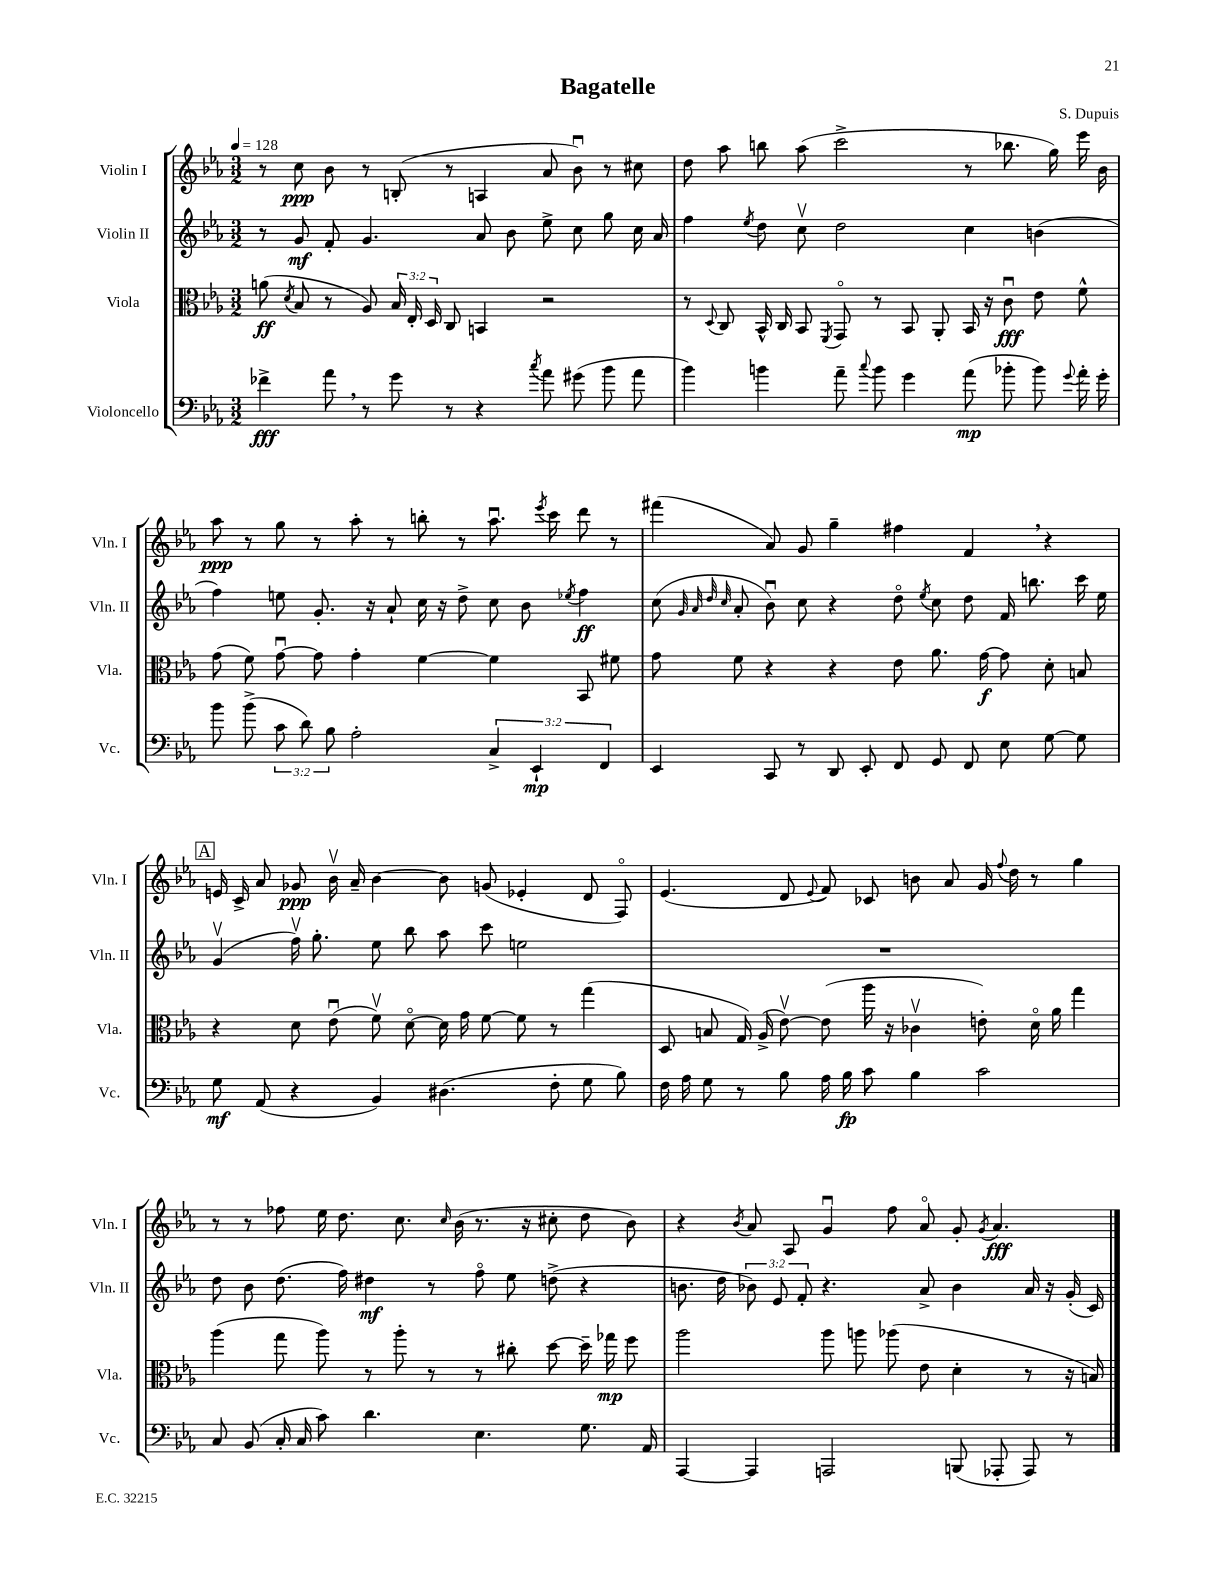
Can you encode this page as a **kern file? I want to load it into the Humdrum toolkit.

**kern	**dynam	**kern	**dynam	**kern	**dynam	**kern	**dynam
*part4	*part4	*part3	*part3	*part2	*part2	*part1	*part1
*staff4	*staff4	*staff3	*staff3	*staff2	*staff2	*staff1	*staff1
*I"Violoncello	*	*I"Viola	*	*I"Violin II	*	*I"Violin I	*
*I'Vc.	*	*I'Vla.	*	*I'Vln. II	*	*I'Vln. I	*
*clefF4	*	*clefC3	*	*clefG2	*	*clefG2	*
*k[b-e-a-]	*	*k[b-e-a-]	*	*k[b-e-a-]	*	*k[b-e-a-]	*
*M3/2	*	*M3/2	*	*M3/2	*	*M3/2	*
*MM128	*	*MM128	*	*MM128	*	*MM128	*
=1	=1	=1	=1	=1	=1	=1	=1
4f-X^\	fff	(8an\	ff	8r	.	8r	.
.	.	8qd/	.	.	.	.	.
.	.	8B-/	.	8g/	mf	8cc\	ppp
8a-,\	.	8r	.	8f'/	.	8b-\	.
8r	.	8A-/)	.	4.g/	.	8r	.
8g\	.	24B-/	.	.	.	(8Bn'/	.
.	.	24E-'/	.	.	.	.	.
.	.	24D/	.	.	.	.	.
8r	.	8C/	.	.	.	8r	.
4r	.	4BBn/	.	8a-/	.	4An/	.
.	.	.	.	8b-\	.	.	.
8qcc/	.	.	.	.	.	.	.
8a-\	.	2r	.	8ee-^\	.	8a-/	.
(8g#X\	.	.	.	8cc\	.	8b-u\)	.
8b-\	.	.	.	8gg\	.	8r	.
8a-\	.	.	.	16cc\	.	8cc#X\	.
.	.	.	.	16a-/	.	.	.
=2	=2	=2	=2	=2	=2	=2	=2
4b-\)	.	8r	.	4ff\	.	8dd\	.
.	.	8qqD/	.	.	.	.	.
.	.	8C/	.	.	.	8aa-\	.
.	.	.	.	8qee-/	.	.	.
4bn\	.	16BB-^^/	.	8dd\	.	8bbn\	.
.	.	16C/	.	.	.	.	.
.	.	8BB-/	.	8ccv\	.	(8aa-\	.
.	.	8qFF/	.	.	.	.	.
8a-~\	.	8GG/	.	2dd\	.	2ccc^\	.
8qqcc/	.	.	.	.	.	.	.
8b\	.	8r	.	.	.	.	.
4g\	.	8BB-/	.	.	.	.	.
.	.	8AA-'/	.	.	.	.	.
(8a-\	mp	16BB-/	.	4cc\	.	8r	.
.	.	16r	.	.	.	.	.
8b-X'\	.	8cu\	fff	.	.	8.bb-X\	.
8b-\)	.	8e-\	.	(4bn\	.	.	.
.	.	.	.	.	.	16gg\)	.
8qqg/	.	.	.	.	.	.	.
16a-'\	.	8f^^\	.	.	.	16eee-\	.
16g'\	.	.	.	.	.	16b-\	.
!!LO:LB:g=z
=3	=3	=3	=3	=3	=3	=3	=3
8b-\	.	(8g\	.	4ff\)	.	8aa-\	ppp
(8b-^\	.	8f\)	.	.	.	8r	.
12c\	.	[8gu\	.	8een\	.	8gg\	.
12d\)	.	.	.	.	.	.	.
.	.	8g\]	.	8.g'/	.	8r	.
12B-\	.	.	.	.	.	.	.
2A-'\	.	4g'\	.	.	.	8aa-'\	.
.	.	.	.	16r	.	.	.
.	.	.	.	8a-`/	.	8r	.
.	.	[4f\	.	16cc\	.	8bbn'\	.
.	.	.	.	16r	.	.	.
.	.	.	.	8dd^\	.	8r	.
6C^/	.	4f\]	.	8cc\	.	8.aa-u\	.
.	.	.	.	8b-\	.	.	.
6EE-`/	mp	.	.	.	.	.	.
.	.	.	.	.	.	8qeee-/	.
.	.	.	.	.	.	16ccc\	.
.	.	.	.	8qee-X/	.	.	.
.	.	8BB-/	.	4ff\	ff	8ddd\	.
6FF/	.	.	.	.	.	.	.
.	.	8f#X\	.	.	.	8r	.
=4	=4	=4	=4	=4	=4	=4	=4
4EE-/	.	8g\	.	(8cc\	.	(4fff#X\	.
.	.	.	.	32qqg/	.	.	.
.	.	.	.	32qqa-/	.	.	.
.	.	.	.	32qqdd/	.	.	.
.	.	.	.	32qqcc/	.	.	.
.	.	8f\	.	8a-'/	.	.	.
8CC/	.	4r	.	8b-u\)	.	8a-/)	.
8r	.	.	.	8cc\	.	8g/	.
8DD/	.	4r	.	4r	.	4gg~\	.
8EE-'/	.	.	.	.	.	.	.
8FF/	.	8e-\	.	8dd\	.	4ff#X\	.
.	.	.	.	8qee-/	.	.	.
8GG/	.	8.a-\	.	8cc\	.	.	.
8FF/	.	.	.	8dd\	.	4f,/	.
.	.	[16g\	f	.	.	.	.
8E-\	.	8g\]	.	16f/	.	.	.
.	.	.	.	8.bbn\	.	.	.
[8G\	.	8d'\	.	.	.	4r	.
8G\]	.	8Bn/	.	16ccc\	.	.	.
.	.	.	.	16ee-\	.	.	.
!!LO:LB:g=z
!!LO:REH:place=s1:t=A
=5	=5	=5	=5	=5	=5	=5	=5
8G\	mf	4r	.	(4gv/	.	16en/	.
.	.	.	.	.	.	16c^/	.
(8AA-/	.	.	.	.	.	8a-/	.
4r	.	8d\	.	16ffv\)	.	8g-X/	ppp
.	.	.	.	8.gg'\	.	.	.
.	.	(8e-u\	.	.	.	16b-v\	.
.	.	.	.	.	.	16a-~/	.
4BB-/)	.	8fv\)	.	8ee-\	.	[4b-\	.
.	.	[8d\	.	8bb-\	.	.	.
(4.D#X\	.	16d\]	.	8aa-\	.	8b-\]	.
.	.	16g\	.	.	.	.	.
.	.	[8f\	.	8ccc\	.	(8gn/	.
.	.	8f\]	.	2een\	.	4e-X'/	.
8F'\	.	8r	.	.	.	.	.
8G\	.	(4gg\	.	.	.	8d/	.
8B-\)	.	.	.	.	.	8F/)	.
=6	=6	=6	=6	=6	=6	=6	=6
16F\	.	8D/	.	1.r	.	(4.e-/	.
16A-\	.	.	.	.	.	.	.
8G\	.	8Bn/	.	.	.	.	.
8r	.	16G/)	.	.	.	.	.
.	.	(16A-^/	.	.	.	.	.
8B-\	.	[8e-v\)	.	.	.	8d/	.
.	.	.	.	.	.	8qqe-/	.
16A-\	.	(8e-\]	.	.	.	8f/)	.
16B-\	fp	.	.	.	.	.	.
8c\	.	16aa-\	.	.	.	8c-X/	.
.	.	16r	.	.	.	.	.
4B-\	.	4c-Xv\	.	.	.	8bn\	.
.	.	.	.	.	.	8a-/	.
2c\	.	8en'\)	.	.	.	16g/	.
.	.	.	.	.	.	8qqff/	.
.	.	.	.	.	.	16dd\	.
.	.	16d\	.	.	.	8r	.
.	.	16a-\	.	.	.	.	.
.	.	4gg\	.	.	.	4gg\	.
!!LO:LB:g=z
=7	=7	=7	=7	=7	=7	=7	=7
8C/	.	(4aa-\	.	8dd\	.	8r	.
(8BB-/	.	.	.	8b-\	.	8r	.
16C'/	.	8gg\	.	(8.dd\	.	8ff-X\	.
16C/	.	.	.	.	.	.	.
8c\)	.	8aa-\)	.	.	.	16ee-\	.
.	.	.	.	16ff\)	.	8.dd\	.
4.d\	.	8r	.	4dd#X\	mf	.	.
.	.	8aa-'\	.	.	.	8.cc\	.
.	.	8r	.	8r	.	.	.
.	.	.	.	.	.	16qqcc/	.
.	.	.	.	.	.	(16b-\	.
4.E-\	.	8r	.	8ff\	.	8.r	.
.	.	8cc#X'\	.	8ee-\	.	.	.
.	.	.	.	.	.	16r	.
.	.	[8dd\	.	(8ddn^\	.	8cc#X'\	.
8.G\	.	16dd~\]	.	4r	.	8dd\	.
.	.	16gg-X\	mp	.	.	.	.
.	.	8ff\	.	.	.	8b-\)	.
16AA-/	.	.	.	.	.	.	.
=8	=8	=8	=8	=8	=8	=8	=8
[4AAA-/	.	2aa-\	.	8.bn\	.	4r	.
.	.	.	.	16dd\	.	.	.
.	.	.	.	.	.	8qb-/	.
4AAA-/]	.	.	.	12b-X\)	.	8a-/	.
.	.	.	.	12e-/	.	.	.
.	.	.	.	.	.	8A-/	.
.	.	.	.	12f'/	.	.	.
2AAAn/	.	8aa-\	.	4.r	.	4gu/	.
.	.	8aan\	.	.	.	.	.
.	.	(8aa-X\	.	.	.	8ff\	.
.	.	8e-\	.	8a-^/	.	8a-/	.
(8BBBn/	.	4d'\	.	4b-\	.	8g'/	.
.	.	.	.	.	.	8qg/	.
8AAA-X'/	.	.	.	.	.	4.a-/	fff
8AAA-/)	.	8r	.	16a-/	.	.	.
.	.	.	.	16r	.	.	.
8r	.	16r	.	(16g'/	.	.	.
.	.	16Bn/)	.	16c/)	.	.	.
==	==	==	==	==	==	==	==
*-	*-	*-	*-	*-	*-	*-	*-
